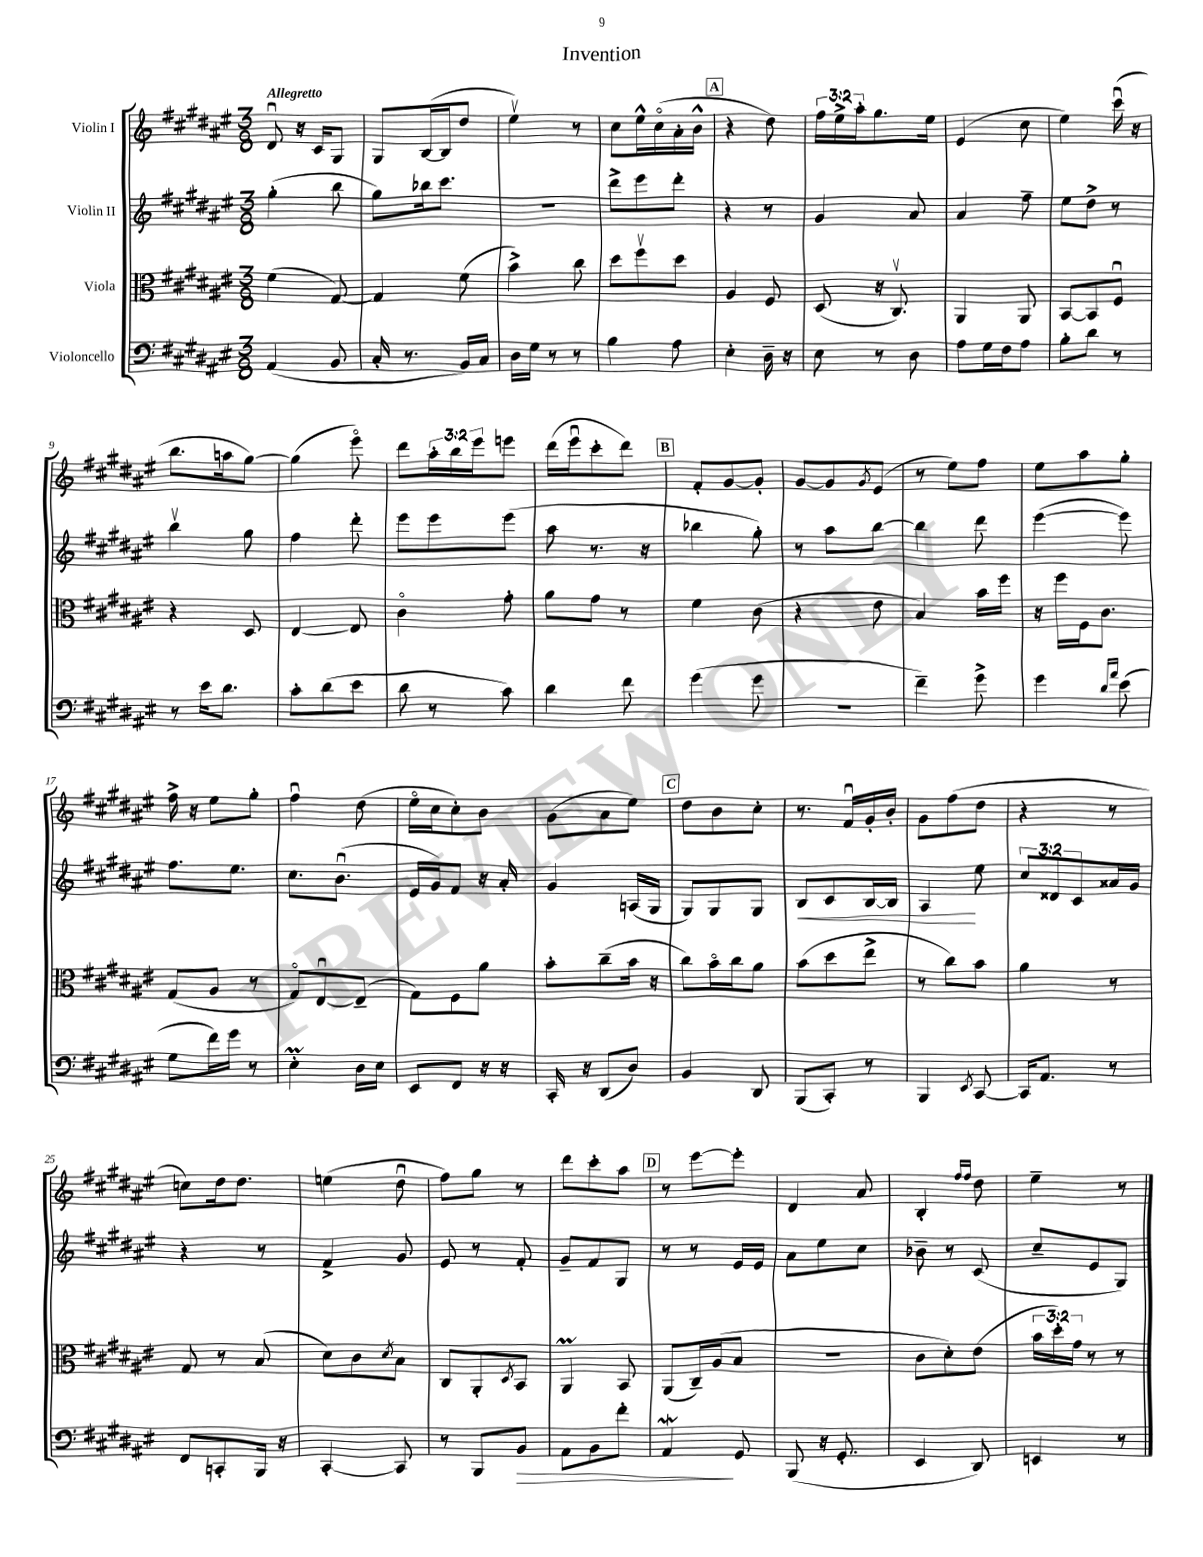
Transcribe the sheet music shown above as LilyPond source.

\header { title = "Invention" }
<<
\new StaffGroup <<
\new Staff = "s0" \with { instrumentName = "Violin I" } {
    \clef treble \key fis \major \numericTimeSignature \time 3/8 \override Staff.TupletNumber.text = #tuplet-number::calc-fraction-text \tempo "Allegretto"
    dis'8\downbow r16 cis'16 gis8 |
    gis8 b16~( b16 dis''8 |
    eis''4\upbow) r8 |
    cis''8 eis''16-^ cis''16\flageolet( ais'16-. b'16-^ |
    \mark \markup { \box "A" } r4 dis''8) |
    \tuplet 3/2 { fis''16 eis''16-> ais''16-. } gis''8. eis''16 |
    eis'4( cis''8 |
    eis''4) cis'''16\downbow( r16 |
    b''8. a''16 gis''8~) |
    gis''4( eis'''8\flageolet) |
    dis'''8 \tuplet 3/2 { ais''16-. b''16 eis'''16 } e'''8 |
    dis'''16( eis'''16\downbow cis'''8-. dis'''8) |
    \mark \markup { \box "B" } fis'8-. gis'8~ gis'8-. |
    gis'8~ gis'8 \acciaccatura { gis'8 } eis'8( |
    r8 eis''8) fis''8 |
    eis''8 ais''8 gis''8-. |
    fis''16-> r16 eis''8 gis''8-. |
    fis''4\downbow dis''8( |
    eis''16\flageolet cis''16 cis''8-.) b'8 |
    gis'8( ais'8 eis''8) |
    \mark \markup { \box "C" } dis''8 b'8 cis''8-. |
    r8. fis'16\downbow gis'16-. b'16-. |
    gis'8 fis''8( dis''8 |
    r4 r8 |
    c''8) dis''16 dis''8. |
    e''4( dis''8\downbow |
    fis''8) gis''8 r8 |
    dis'''8 cis'''8-. ais''8 |
    \mark \markup { \box "D" } r8 eis'''8~ eis'''8-. |
    dis'4 ais'8 |
    b4-. \grace { fis''16 fis''16 } dis''8 |
    eis''4-- r8 \bar "|." |
}
\new Staff = "s1" \with { instrumentName = "Violin II" } {
    \clef treble \key fis \major \numericTimeSignature \time 3/8 \override Staff.TupletNumber.text = #tuplet-number::calc-fraction-text
    gis''4-.( b''8 |
    gis''8) bes''16 cis'''8. |
    R4. |
    dis'''8-> eis'''8 dis'''8-. |
    \mark \markup { \box "A" } r4 r8 |
    gis'4 ais'8 |
    ais'4 fis''8-- |
    eis''8 dis''8-> r8 |
    b''4\upbow gis''8 |
    fis''4 dis'''8-. |
    eis'''8 eis'''8 eis'''8( |
    ais''8 r8. r16 |
    \mark \markup { \box "B" } bes''4 gis''8-.) |
    r8 ais''8 b''8~ |
    b''4 dis'''8 |
    eis'''4~( eis'''8) |
    fis''8. eis''8. |
    cis''8. b'8.\downbow( |
    eis'16 gis'16) fis'8 r16 ais'16-. |
    gis'4 a16( gis16 |
    \mark \markup { \box "C" } gis8) gis8 gis8 |
    b8\< cis'8 b16~ b16 |
    ais4\! eis''8 |
    \tuplet 3/2 { cis''8 disis'8 cis'8 } aisis'16 gis'16 |
    r4 r8 |
    fis'4-> gis'8 |
    eis'8 r8 fis'8-. |
    gis'8-- fis'8 gis8 |
    \mark \markup { \box "D" } r8 r8 eis'16 eis'16 |
    ais'8 eis''8 cis''8 |
    bes'8-- r8 cis'8( |
    cis''8-- eis'8 gis8) \bar "|." |
}
\new Staff = "s2" \with { instrumentName = "Viola" } {
    \clef alto \key fis \major \numericTimeSignature \time 3/8 \override Staff.TupletNumber.text = #tuplet-number::calc-fraction-text
    fis'4( gis8~) |
    gis4 fis'8( |
    b'4->) cis''8 |
    dis''8 fis''8\upbow dis''8 |
    \mark \markup { \box "A" } ais4 fis8 |
    dis8( r16 cis8.\upbow) |
    ais,4 ais,8 |
    b,8~ b,8 fis8\downbow |
    r4 dis8 |
    eis4~ eis8 |
    cis'4\flageolet gis'8-. |
    ais'8 gis'8 r8 |
    \mark \markup { \box "B" } fis'4 cis'8( |
    r4 eis'8 |
    b4) b'16 fis''16 |
    r16 fis''16 fis16 cis'8. |
    gis8( ais8 r8 |
    gis8\flageolet) eis8~\downbow eis8--( |
    gis8) fis8 ais'8 |
    b'8-. cis''8--( b'16 r16 |
    \mark \markup { \box "C" } cis''8) b'16\flageolet cis''16 ais'8 |
    b'8( dis''8 eis''8-> |
    r8 cis''8) b'8 |
    ais'4 r8 |
    gis8 r8 b8( |
    dis'8) cis'8 \acciaccatura { dis'8 } b8 |
    cis8 ais,8-. \acciaccatura { dis8 } b,8 |
    ais,4\prall b,8 |
    \mark \markup { \box "D" } ais,8( cis16--) ais16( b8 |
    R4. |
    cis'8 dis'8-.) eis'8( |
    \tuplet 3/2 { b'16 dis''16-.) gis'16 } r8 r8 \bar "|." |
}
\new Staff = "s3" \with { instrumentName = "Violoncello" } {
    \clef bass \key fis \major \numericTimeSignature \time 3/8
    ais,4( b,8 |
    cis16-. r8. b,16) cis16 |
    dis16 gis16 r8 r8 |
    b4 ais8 |
    \mark \markup { \box "A" } eis4-. dis16-- r16 |
    eis8 r8 dis8 |
    ais8 gis16 fis16 ais8 |
    b8-. dis'8 r8 |
    r8 eis'16 dis'8. |
    cis'8-. dis'8( eis'8 |
    dis'8 r8 cis'8) |
    dis'4 fis'8 |
    \mark \markup { \box "B" } gis'4( gis'8 |
    R4. |
    fis'4--) gis'8-> |
    gis'4 \grace { dis'16 ais'16 } eis'8( |
    gis8 fis'16) gis'16 r8 |
    eis4-.\prall dis16 eis16 |
    eis,8 fis,8 r16 r16 |
    cis,16-. r16 dis,8( dis8) |
    \mark \markup { \box "C" } b,4 dis,8 |
    b,,8( cis,8-.) r8 |
    b,,4 \acciaccatura { eis,8 } cis,8~ |
    cis,16 ais,8. r8 |
    fis,8 c,8-. b,,16 r16 |
    cis,4~-. cis,8 |
    r8 b,,8 b,8\> |
    ais,8 b,8 fis'8-. |
    \mark \markup { \box "D" } ais,4\mordent\! gis,8 |
    b,,8( r16 gis,8.-. |
    eis,4 dis,8) |
    e,4 r8 \bar "|." |
}
>>
>>
